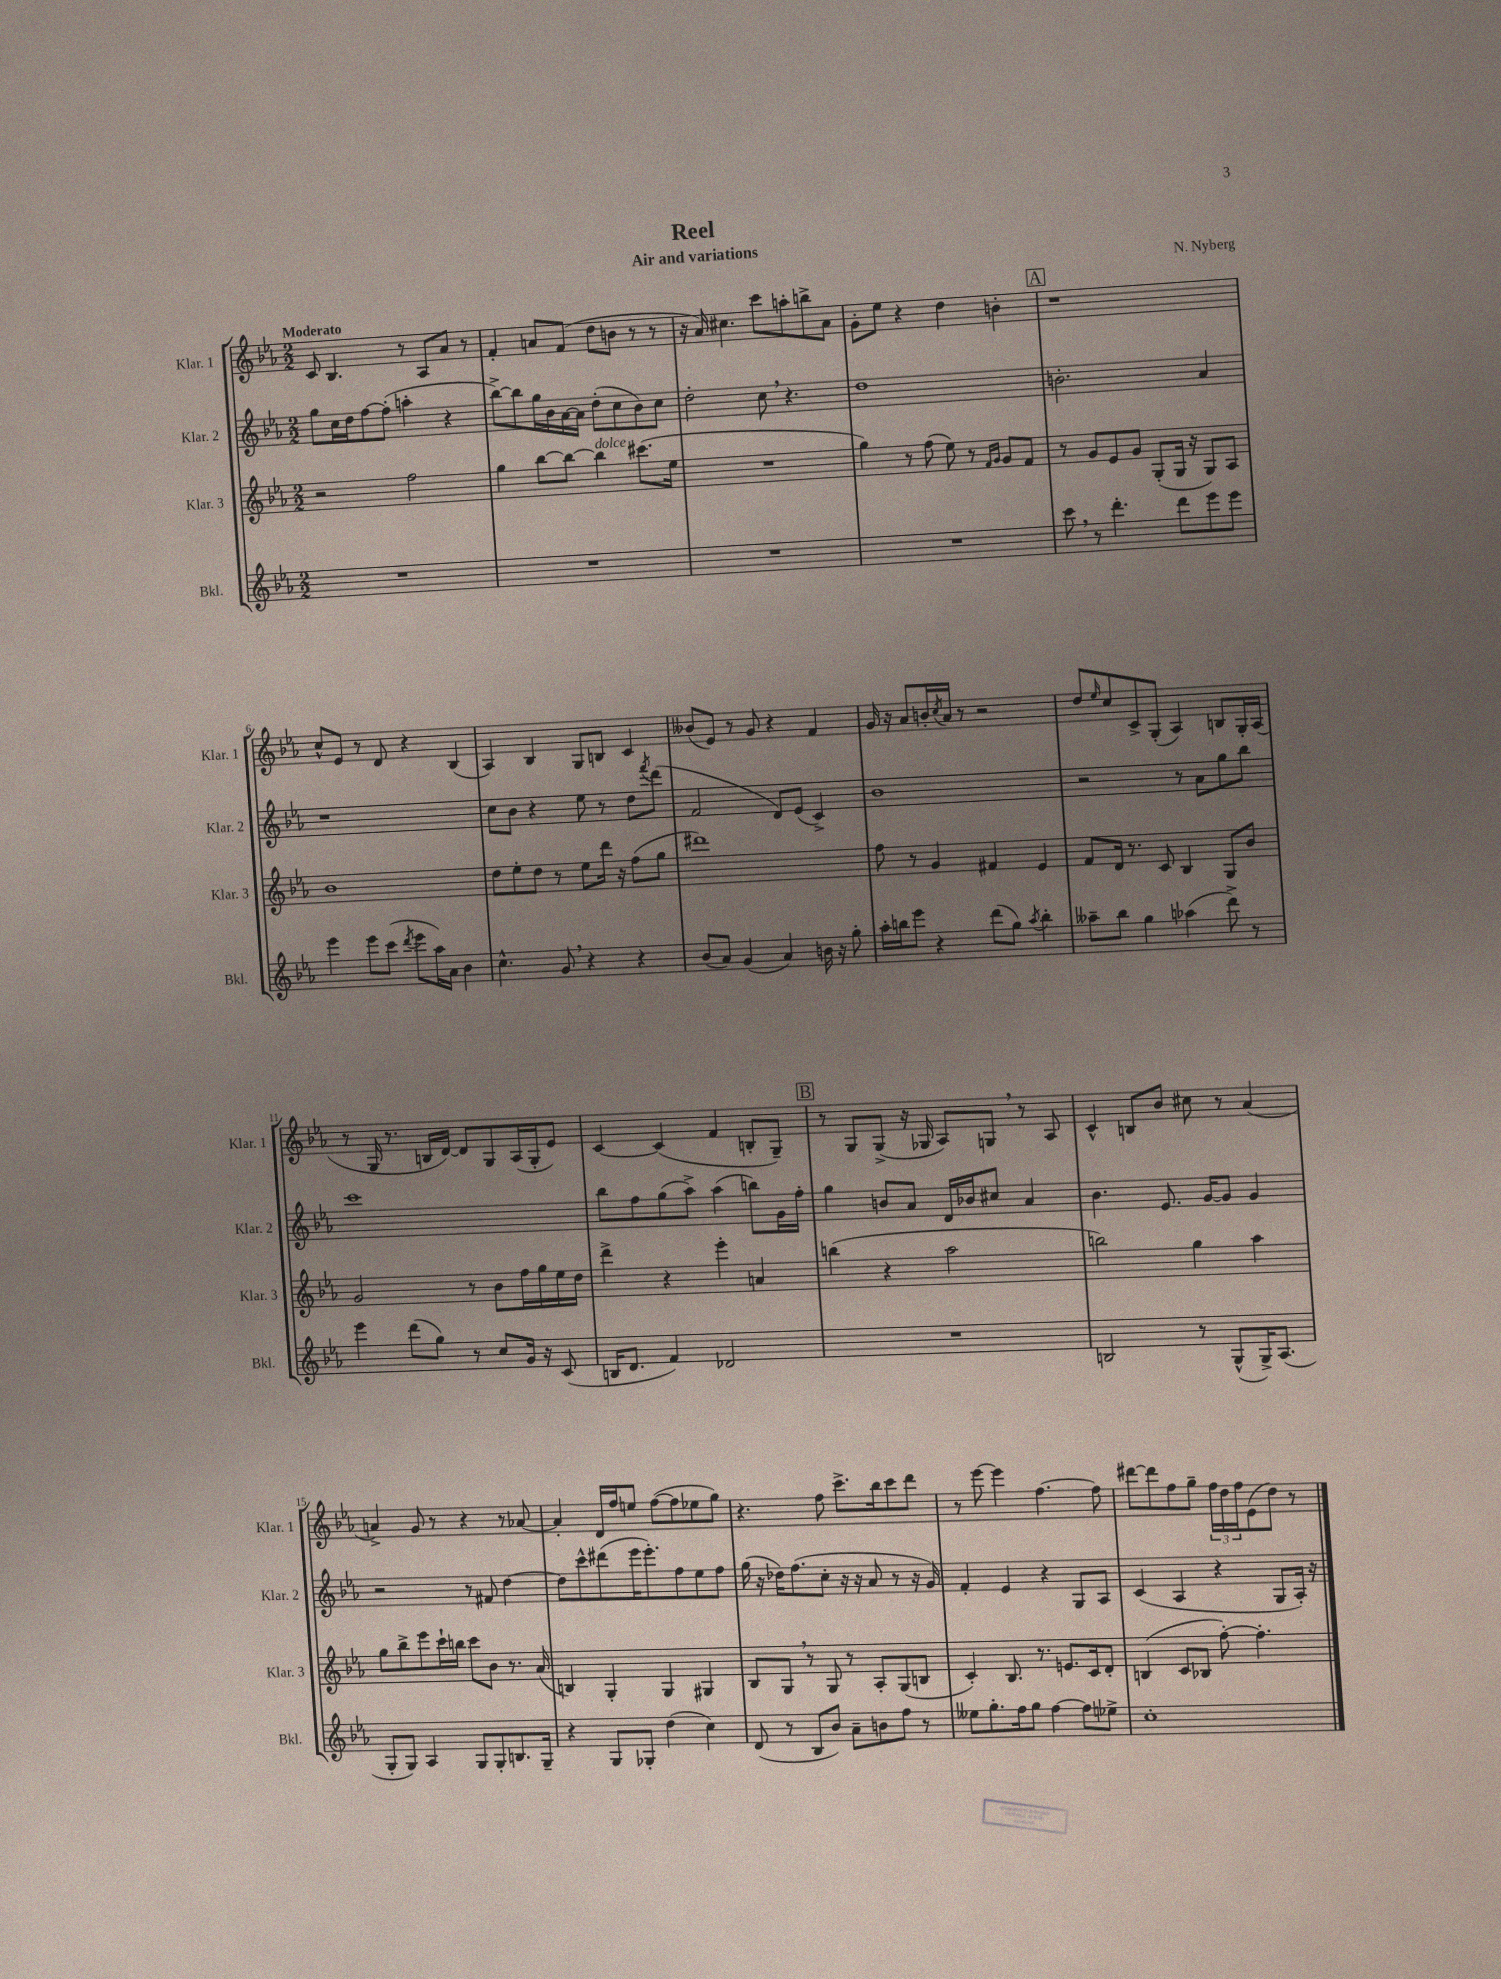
\header { title = "Reel" composer = "N. Nyberg" subtitle = "Air and variations" }
<<
\new StaffGroup <<
\new Staff = "s0" \with { instrumentName = "Klar. 1" shortInstrumentName = "Klar. 1" } {
    \clef treble \key ees \major \numericTimeSignature \time 2/2 \tempo "Moderato"
    c'8 bes4. r8 aes8 aes'8 r8 |
    f'4-. a'8 f'8( d''8 b'8 r8 r8 |
    r16 aes'16) cis''4. c'''8 a''8-. b''8-> aes'8 |
    g'8-. ees''8 r4 d''4 b'4-. |
    \mark \markup { \box "A" } r1 |
    c''8-^ ees'8 r8 d'8 r4 bes4( |
    aes4) bes4 g8 b8 c'4 |
    beses'8( ees'8) r8 g'8 r4 f'4 |
    g'16 r16 aes'8 b'16-. \acciaccatura { c''8 } aes'16 r8 r2 |
    d''8 \grace { ees''16 } c''8 c'8-> g8-.( aes4) b8 g16-. aes16( |
    r8 g16 r8. b16 d'16~) d'8 g8 aes16( g16-. ees'8) |
    c'4~ c'4( f'4 b8-. g8--) |
    \mark \markup { \box "B" } r8 g8 g8->( r16 ges16 aes8) g8 \breathe r8 aes8 |
    c'4-^ b8 bes'8 cis''8 r8 aes'4( |
    a'4->) g'8 r8 r4 r8 aes'8~ |
    aes'4-. d'16 f''16 e''8 f''8~( f''8 ees''8 g''8) |
    r4. f''8 c'''8.-> bes''16 c'''8 d'''8 |
    r8 ees'''8~ ees'''4 f''4.~ f''8 |
    dis'''8~ dis'''8 f''8 g''8-- \tuplet 3/2 { f''16 d''16 f''16 } ees'8( d''8) r8 \bar "|." |
}
\new Staff = "s1" \with { instrumentName = "Klar. 2" shortInstrumentName = "Klar. 2" } {
    \clef treble \key ees \major \numericTimeSignature \time 2/2
    g''8 c''16 d''16 f''8~ f''8-.( a''4-. r4 |
    bes''8~->) bes''8 g''16 bes'16 aes'16~ aes'16 d''8-.( c''8 bes'8) c''8 |
    d''2-. c''8 \breathe r4. |
    d''1 |
    \mark \markup { \box "A" } b'2.-. aes'4 |
    r1 |
    c''8 bes'8 r4 ees''8 r8 d''8 \acciaccatura { f'''8 } d'''8( |
    f'2 d'8) ees'8( c'4->) |
    bes'1 |
    r2 r8 aes'8 g''8 bes''8 |
    c'''1 |
    bes''8 f''8 g''8( aes''8->) aes''4( b''8) g'16 f''16-. |
    \mark \markup { \box "B" } g''4 b'8 aes'8 d'16 bes'16 cis''8 aes'4 |
    bes'4. ees'8. g'16~ g'8 g'4 |
    r2 r8 fis'8 d''4~ |
    d''8 c'''8-^ dis'''8( ees'''16 ees'''8.-.) f''8 ees''8 f''8 |
    g''16( r16 des''16) f''8.( c''8-. r16 r16 aes'8 r8 r16 g'16) |
    f'4-. ees'4 r4 g8 aes8 |
    c'4( aes4 r4 g8 aes16-.) r16 \bar "|." |
}
\new Staff = "s2" \with { instrumentName = "Klar. 3" shortInstrumentName = "Klar. 3" } {
    \clef treble \key ees \major \numericTimeSignature \time 2/2
    r2 f''2 |
    g''4 bes''8~ bes''8~ bes''4^\markup { \italic "dolce" } cis'''8.( ees''16 |
    R1 |
    g''4) r8 f''8( ees''8) r8 \grace { f'16 g'16 } g'8 f'8 |
    \mark \markup { \box "A" } r8 g'8 ees'8 g'8 g8-.( g16 r16 g8) aes8 |
    bes'1 |
    d''8 ees''8-. d''8 r8 ees''8 d'''16 r16 f''8( g''8 |
    dis'''1) |
    f''8 r8 g'4 fis'4 ees'4 |
    f'8 d'16 r8. c'8 bes4 g8 bes'8 |
    g'2 r8 bes'8 f''16 g''16 ees''16 d''16 |
    d'''4-> r4 ees'''4-. a'4 |
    \mark \markup { \box "B" } b''4( r4 aes''2 |
    b''2) g''4 aes''4 |
    g''8 bes''8-> ees'''8 c'''16-! b''16 c'''8 bes'8 r8. aes'16( |
    b4) g4-. g4 gis4 |
    bes8 g8 \breathe r8 g8 r8 aes8-. g8( b8 |
    c'4-.) bes8. r8. e'8. c'16 d'8-. |
    b4( c'8 bes8 f''8~-.) f''4.-. \bar "|." |
}
\new Staff = "s3" \with { instrumentName = "Bkl." shortInstrumentName = "Bkl." } {
    \clef treble \key ees \major \numericTimeSignature \time 2/2
    R1 |
    R1 |
    R1 |
    R1 |
    \mark \markup { \box "A" } c'''8 \breathe r8 d'''4.-. d'''8 ees'''8 ees'''8 |
    ees'''4 ees'''8 c'''8( \acciaccatura { d'''8 } ees'''8 aes''16) aes'16 bes'4 |
    c''4.-^ g'8 \breathe r4 r4 |
    bes'8( aes'8) g'4( aes'4) b'16 r16 g''8-. |
    aes''16-. b''16 ees'''8 r4 d'''8( g''8) \acciaccatura { aes''8 } b''4-. |
    aeses''8-- bes''8 g''4 aes''4( d'''8->) r8 |
    ees'''4 d'''8( g''8) r8 c''8 g'16 r16 c'8( |
    b16 d'8. f'4) des'2 |
    \mark \markup { \box "B" } R1 |
    b2 r8 g8-^( g16->) aes8.( |
    g8-. g8) aes4 g8 g8-. b8. g16-- |
    r4 g8 ges8-. d''4( c''4) |
    d'8( r8 bes8 bes'8) aes'8-- b'8 f''8 r8 |
    eeses''8 g''8.-. f''16 g''8 f''4~ f''8 ees''8-> |
    c''1-. \bar "|." |
}
>>
>>
